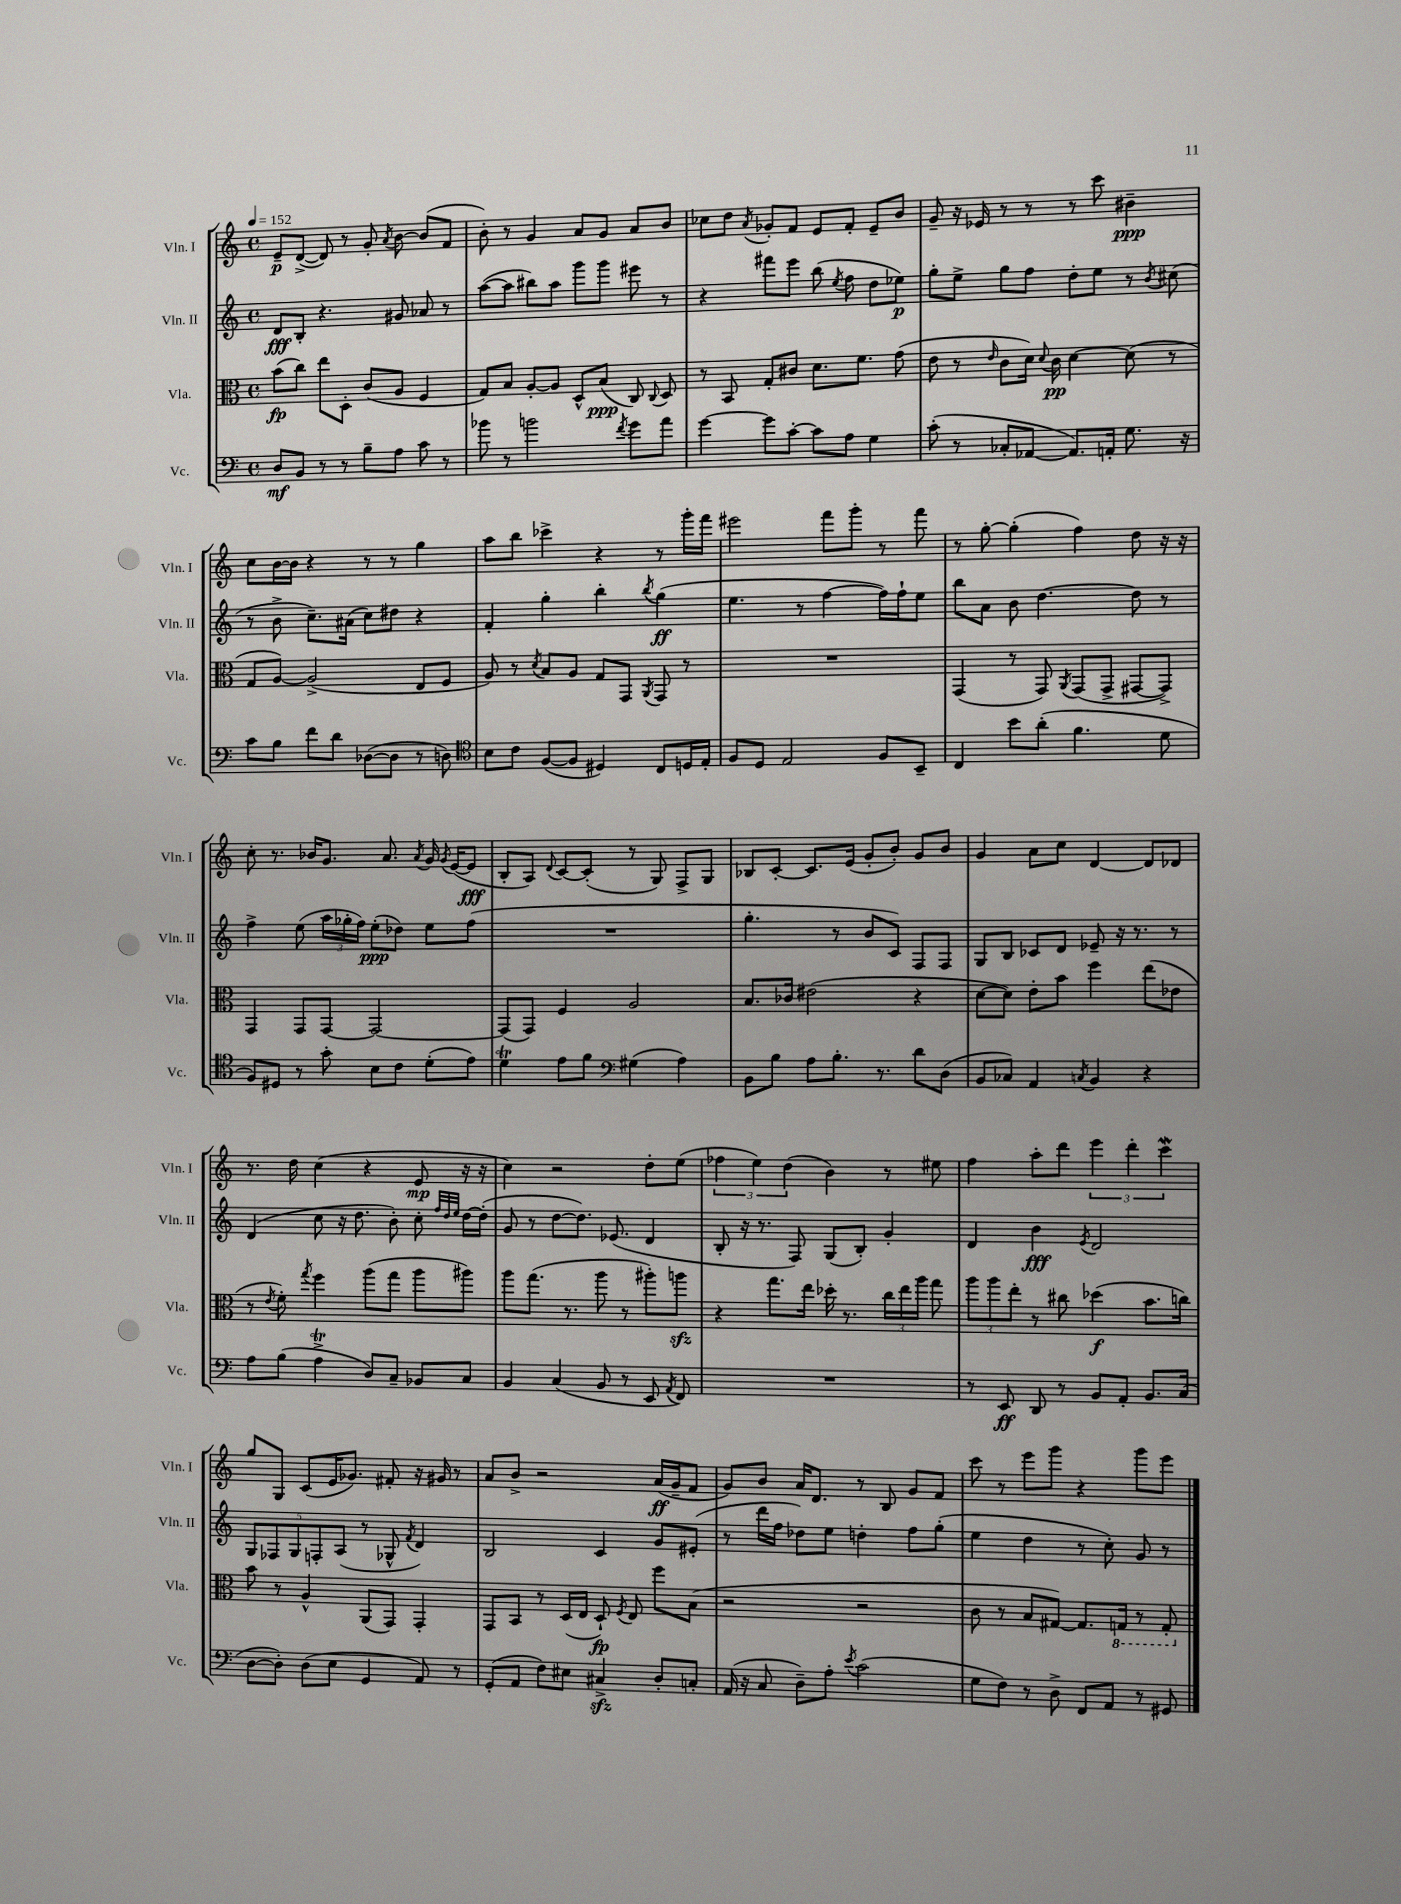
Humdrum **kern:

**kern	**kern	**kern	**kern
*staff4	*staff3	*staff2	*staff1
*clefF4	*clefC3	*clefG2	*clefG2
*k[]	*k[]	*k[]	*k[]
*M4/4	*M4/4	*M4/4	*M4/4
*met(c)	*met(c)	*met(c)	*met(c)
*MM152	*MM152	*MM152	*MM152
8D/L	(8b\L	8d/L	8e~/L
8BB/J	8cc\J)	8B'/J	([8d^/J
8r	8ee\L	4.r	8d/])
8r	8D'\J	.	8r
8B~\L	(8c/L	.	8g'/
.	.	.	8qa/
8A\J	8A/J	8g#/	[8b\
8c\	4F/	8a-/	(8b/]L
8r	.	8r	8f/J
=	=	=	=
8b-\	8G/L)	([8aa\L	8b'\)
8r	8B/J	8aa\]J	8r
2b\	[8A'/L	8bb#\L)	4g/
.	8A/]J	8aa\J	.
.	8D^^/L	8ggg\L	8a/L
.	(8B/J	8ggg\J	8g/J
8qf/	.	.	.
8g\L	8C/)	8eee#\	8a/L
.	8qqC/	.	.
8a\J	8D/	8r	8b/J
=	=	=	=
[4g\	8r	4r	8cc-\L
.	8BB/	.	8dd\J
.	.	.	8qa/
8g\]L	8G'/L	8fff#\L	8g-'/L
[8c'\J	8c#/J	8eee\J	8f/J
8c\]L	8.d\L	(8bb\	8e/L
.	.	8qee/	.
8A\J	.	8ff\	8f'/J
.	8.f\J	.	.
4G\	.	8dd\L	8e~/L
.	(8g\	8ee-\J)	8b/J
=	=	=	=
(8c'\	8e\	8gg'\L	8g~/
8r	8r	8ee^\J	16r
.	.	.	16e-/
.	16qqe/	.	.
8C-'/L	8c\L	8gg\L	8r
[8AA-/J	16d\Jk)	8ff\J	8r
.	8qqd/	.	.
.	16c\	.	.
8.AA-/]L)	[4d\	8dd'\L	8r
.	.	8ee\J	8ccc\
16AA'/Jk	.	.	.
8.G\	(8d\]	8r	4b#~\
.	.	8qb/	.
.	8r	(8cc#\	.
16r	.	.	.
=	=	=	=
8c\L	8G/L	8r	8cc\L
8B\J	[8A/J)	8b^\	[16b\L
.	.	.	16b\]JJ
8f\L	(2A^/]	8.cc~\L)	4r
8d\J	.	.	.
.	.	(16a#\Jk	.
([8D-\L	.	8cc\L)	8r
8D-\]J	.	8dd#\J	8r
8r	8E/L	4r	4gg\
8D\)	8F/J	.	.
=	=	=	=
*clefC4	*	*	*
8B\L	8A/)	4f'/	8aa\L
8c\J	8r	.	8bb\J
.	8qd/	.	.
([8F/L	8B/L	4gg'\	4ccc-^\
8F/]J	8A/J	.	.
4D#/)	8G/L	4bb'\	4r
.	8GG/J	.	.
.	8qAA/	8qbb/	.
8C/L	8GG/	(4gg\	8r
16D/L	8r	.	16ggg'\LL
16E'/JJ	.	.	16fff\JJ
=	=	=	=
8F/L	1r	4.ee\	2eee#\
8D/J	.	.	.
2E/	.	.	.
.	.	8r	.
.	.	[4ff\	8fff\L
.	.	.	8ggg'\J
8F/L	.	16ff\]LL)	8r
.	.	16ff`\J	.
8BB~/J	.	8ee\J	8fff\
=	=	=	=
4C/	(4GG/	8bb\L	8r
.	.	8a\J	[8gg'\
8b\L	8r	8b\	(4gg'\]
(8a'\J	8GG/)	[4.dd\	.
.	8qAA/	.	.
4.f\	(8GG/L	.	4ff\)
.	8GG^/J	.	.
.	[8GG#/L	8dd\]	8dd\
8d\	8GG#^/]J)	8r	16r
.	.	.	16r
=	=	=	=
8F/L)	4GG/	4ff^\	8cc'\
8D#/J	.	.	8.r
8r	8GG/L	(8ee\	.
.	.	.	16b-/LK
8g'\	[8GG/J	24aa\LL	8.g/J
.	.	24gg-'\	.
.	.	24ff\JJ)	.
8B\L	2GG/_	(8ee'\L	.
.	.	.	8.a/
8c\J	.	8dd-\J)	.
.	.	.	8qa/
(8d'\L	.	8ee\L	16g/
.	.	.	8qg/
.	.	.	([16e/LK
8e\J)	.	(8ff\J	8e/]J
=	=	=	=
4d\	(8GG/]L	1r	8B'/L
.	8GG/J)	.	8A/J)
.	.	.	8qqd/
8e\L	4F/	.	[8c/L
8f\J	.	.	(8c'/]J
*clefF4	*	*	*
(4G#\	2A/	.	8r
.	.	.	8G/)
4A\)	.	.	8F^/L
.	.	.	8G/J
=	=	=	=
8BB\L	8.B/L	4.gg'\	8B-/L
8B\J	.	.	[8c'/J
.	16c-/Jk	.	.
8A\L	(2e#\	.	8.c/]L
8.B'\J	.	8r	.
.	.	.	(16e/Jk
.	.	8b/L	8g'/L
8.r	.	.	.
.	.	8c/J)	8b'/J)
8d\L	4r	8F/L	8g/L
(8D\J	.	8F/J	8b/J
=	=	=	=
8BB/L	[8d\L	8G/L	4g/
8C-/J)	8d\]J)	8B/J	.
4AA/	8e'\L	8c-/L	8a\L
.	8b\J	8d/J	8cc\J
8qC/	.	.	.
4BB/	4ff\	8e-~/	[4d/
.	.	16r	.
.	.	8.r	.
4r	(8ee\L	.	8d/]L
.	8e-\J	8r	8d-/J
=	=	=	=
8A\L	8r	(4d/	8.r
.	8qe/	.	.
(8B\J	8f'\)	.	.
.	.	.	16dd\
.	8qgg/	.	.
4A^\	4ff\	8cc\	(4cc\
.	.	16r	.
.	.	8.dd\	.
8D/L)	(8aa\L	.	4r
8C~/J	8gg\J	8b'\)	.
8BB-/L	8aa\L	8cc'\	8e/
.	.	32qqff/LLL	.
.	.	32qqdd/	.
.	.	32qqee/JJJ	.
8C/J	8aa#\J)	[16dd\LL	16r
.	.	(16dd'\]JJ	16r
=	=	=	=
4BB/	8aa\L	8g/	4cc\)
.	(8.gg\J	8r	.
(4C/	.	[8dd\L	2r
.	8.r	.	.
.	.	8.dd\]J)	.
8BB/	8aa\	.	.
.	.	(8.e-/	.
8r	8r	.	.
8EE/	8aa#'\L)	4d/	8dd'\L
8qAA/	.	.	.
8FF/)	8aa\J	.	(8ee\J
=	=	=	=
1r	4r	8B'/	6ff-\
.	.	16r	.
.	.	.	6ee\)
.	.	8.r	.
.	8.gg\L	.	.
.	.	.	(6dd\
.	.	8F/)	.
.	16ee\Jk	.	.
.	16dd-'\	(8G/L	4b\)
.	8.r	.	.
.	.	8B'/J)	.
.	24cc\LL	4g'/	8r
.	24ee\	.	.
.	24aa\JJ	.	.
.	8gg\	.	8ee#\
=	=	=	=
8r	12aa\L	4d/	4ff\
.	12aa\	.	.
8EE/	.	.	.
.	12ee'\J	.	.
8DD/	8r	4b\	8aa'\L
8r	8cc#\	.	8ddd\J
.	.	8qe/	.
8BB/L	(4dd-\	2d/	6eee\
8AA'/J	.	.	.
.	.	.	6ddd'\
8.BB/L	8.b\L	.	.
.	.	.	6ccc\
(16C/Jk	16cc\Jk)	.	.
=	=	=	=
[8D\L	8b\	10G/L	8gg/L
.	.	10F-/	.
8D'\]J)	8r	.	8G/J
.	.	10G/	.
(8D\L	4A^^/	.	(8c/L
.	.	10F'/	.
8E\J	.	.	16e/K
.	.	(10A/J	.
.	.	.	8.g-/J)
4GG/	(8AA/L	8r	.
.	8GG/J)	8G-^^/	8f#'/
.	.	8qf/	.
8AA/)	4GG'/	4d/)	16r
.	.	.	16g#/
8r	.	.	8r
=	=	=	=
(8GG'/L	8GG/L	2B/	8a/L
8AA/J	8BB/J	.	8b^/J
8F\L)	8r	.	2r
8E#\J	(16D/LL	.	.
.	16E/JJ	.	.
4C#^/	8D`/)	4c/	.
.	8qF/	.	.
.	8E/	.	.
8D'/L	8ff\L	8g/L	(16a/LL
.	.	.	16g~/J
8C'/J	(8B\J	(8e#'/J	8f/J
=	=	=	=
(16AA/	2r	8r	8g/L)
16r	.	.	.
8C/	.	16ddd\LL	8b/J
.	.	16ff\JJ	.
8D~\L)	.	8dd-\L)	16a/LK
.	.	.	8.d/J
8A'\J	.	8ee\J	.
8qe/	.	.	.
(2c\	2r	4dd'\	8r
.	.	.	8B/
.	.	8ff\L	8g/L
.	.	(8gg'\J	8f/J
=	=	=	=
8G\L	8c\	4ee\	8ccc\
8F\J)	8r	.	8r
8r	8B/L	4dd\	8eee\L
8D^\	[8G#/J)	.	8ggg\J
8FF/L	8.G#/]L	8r	4r
8AA/J	.	8cc'\)	.
.	16GG/Jk	.	.
8r	8r	8g/	8ggg\L
8GG#/	8GG'/	8r	8eee\J
==	==	==	==
*-	*-	*-	*-
